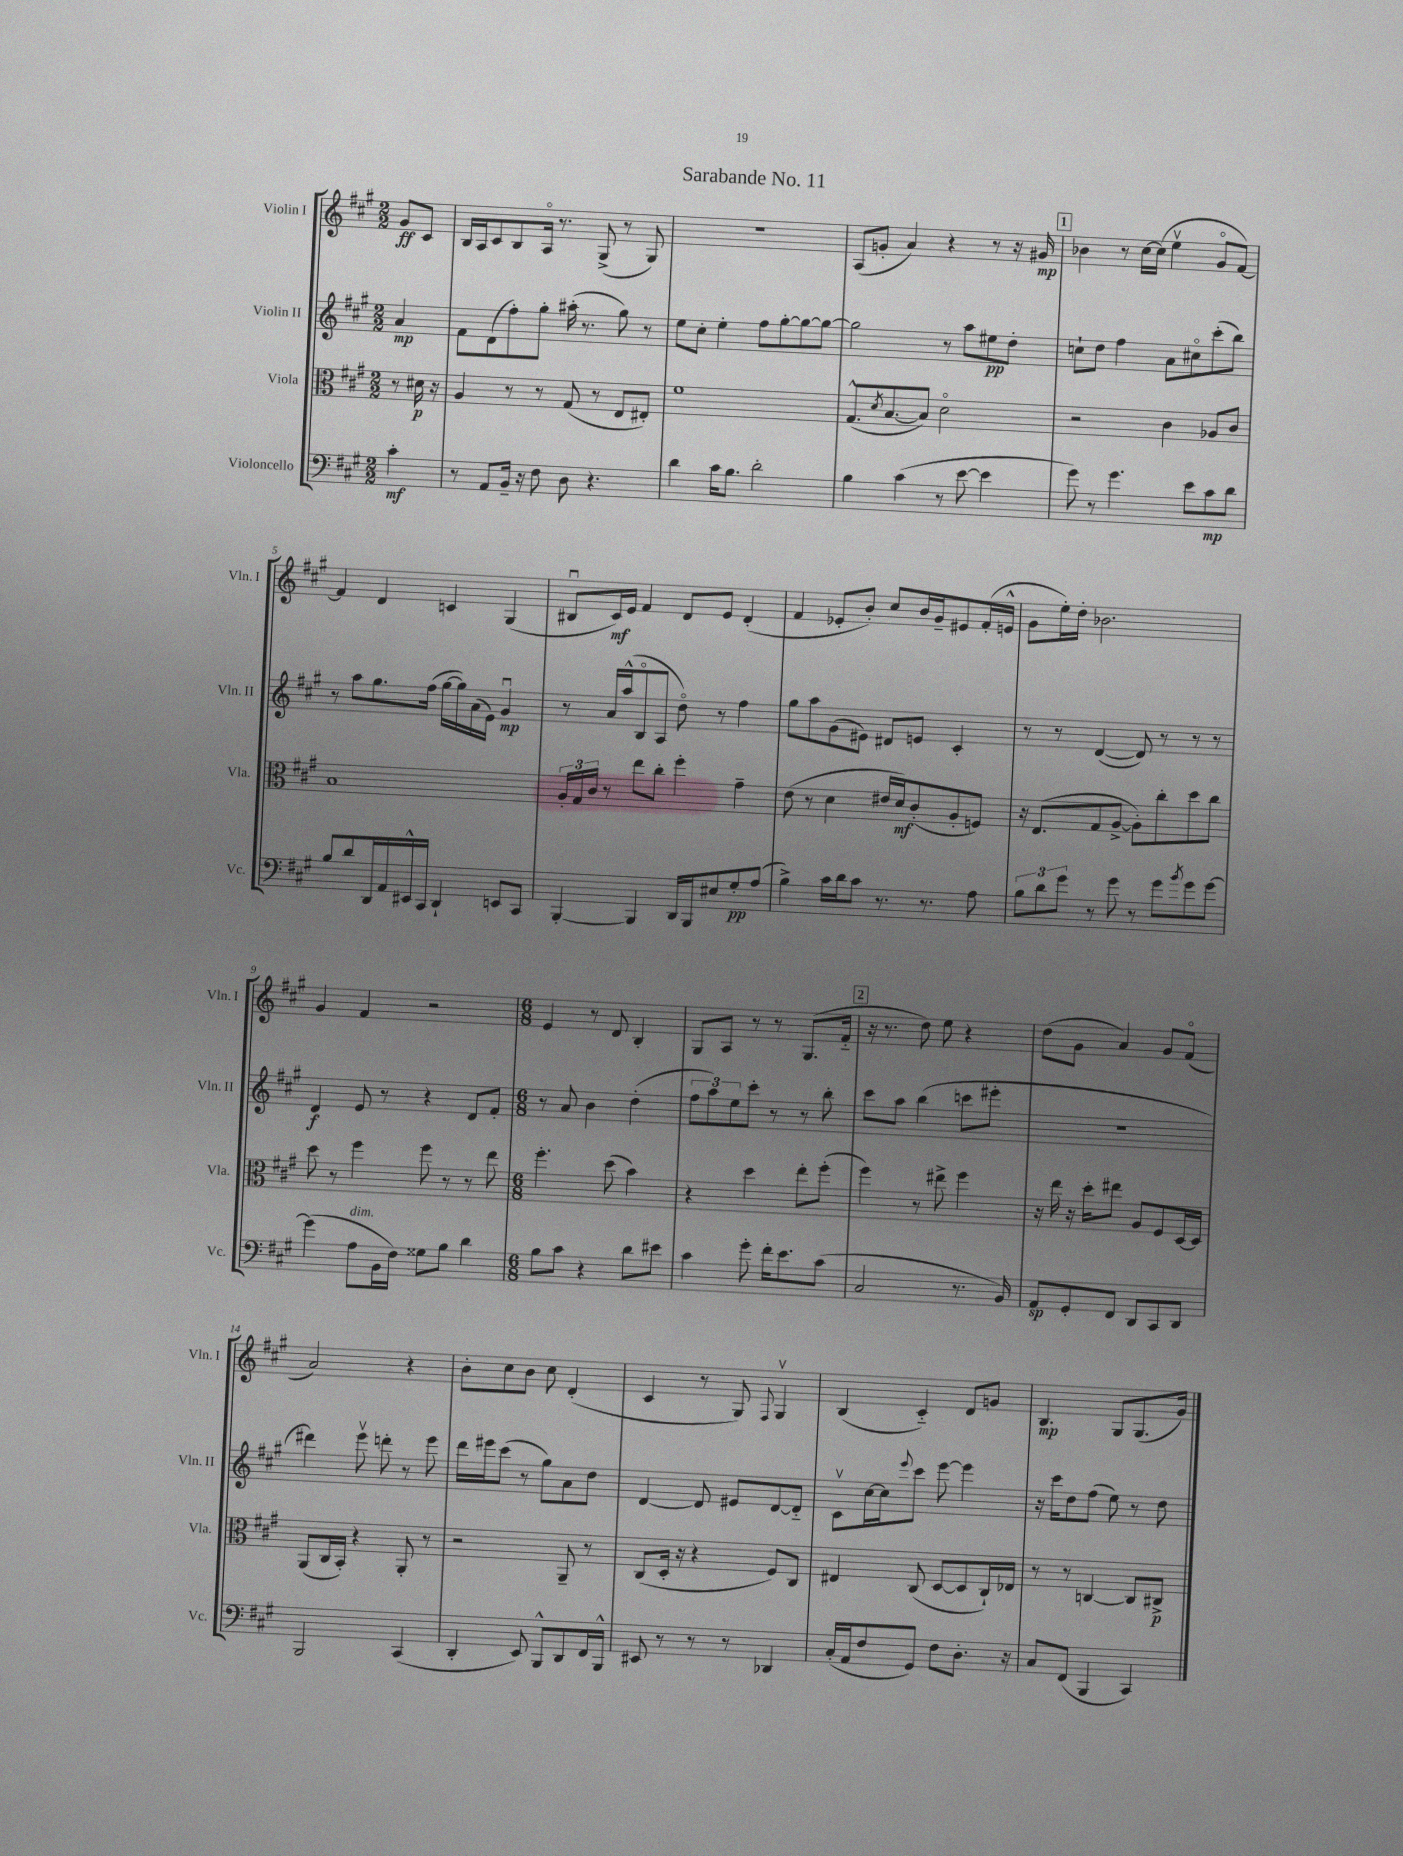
\header { title = "Sarabande No. 11" }
<<
\new StaffGroup <<
\new Staff = "s0" \with { instrumentName = "Violin I" shortInstrumentName = "Vln. I" } {
    \clef treble \key a \major \numericTimeSignature \time 2/2 \partial 4
    gis'8\ff cis'8 |
    b16 a16 cis'8 b8 a16\flageolet r8. gis8->( r8 gis8) |
    r1 |
    a8( g'8-. a'4) r4 r8 r16 gis'16\mp |
    \mark \markup { \box "1" } bes'4 r8 cis''16~ cis''16( e''4\upbow gis'8\flageolet fis'8~) |
    fis'4 d'4 c'4 gis4( |
    bis8\downbow cis'16\mf) e'16 fis'4 d'8 e'8 d'4-.( |
    fis'4 ees'8-. b'8-.) cis''8 b'16 gis'16-- eis'8 fis'16-.( e'16-^ |
    gis'8 e''16-.) d''16-. bes'2. |
    gis'4 fis'4 r2 |
    \numericTimeSignature \time 6/8 e'4 r8 d'8 b4-. |
    gis8 a8 r8 r8 gis8.( fis'16-_ |
    \mark \markup { \box "2" } r16 r8. d''8) e''8 r4 |
    d''8( gis'8 a'4) gis'8 fis'8\flageolet( |
    a'2) r4 |
    b'8-. cis''8 b'8 cis''8 d'4-.( |
    cis'4 r8 gis8) \appoggiatura { fis8 } gis4\upbow |
    b4( cis'4-_) d'8 g'8 |
    b4.\mp gis8 gis8.( gis'16) \bar "|." |
}
\new Staff = "s1" \with { instrumentName = "Violin II" shortInstrumentName = "Vln. II" } {
    \clef treble \key a \major \numericTimeSignature \time 2/2 \partial 4
    a'4\mp |
    fis'8 d'8( fis''8-.) gis''8-. ais''16-.( r8. gis''8) r8 |
    e''8 cis''8-. e''4-. fis''8 gis''8~-. gis''8~ gis''8~ |
    gis''2 r8 a''8 eis''8\pp d''8-. |
    \mark \markup { \box "1" } c''8-! d''8 fis''4 a'8 cis''8\flageolet cis'''8-.( b''8) |
    r8 a''8 gis''8. fis''16( gis''16~ gis''16) a'16( e'16) gis'4\downbow\mp |
    r8 a'16 a''16-^( b8\flageolet a8 d''8\flageolet) r8 fis''4 |
    gis''8 a''8 gis'8( eis'8) dis'8 e'8 cis'4-. |
    r8 r8 d'4~( d'8) r8 r8 r8 |
    d'4\f e'8 r8 r4 d'8 fis'8-. |
    \numericTimeSignature \time 6/8 r8 a'8 b'4 d''4-.( |
    \tuplet 3/2 { fis''8 a''8) e''8 } cis'''8-. r8 r8 b''8-. |
    \mark \markup { \box "2" } cis'''8 a''8 b''4( c'''8 eis'''8-. |
    R2. |
    dis'''4) e'''8\upbow d'''8-. r8 e'''8 |
    d'''16 eis'''16 cis'''8( r8 gis''8) a'8 d''8 |
    d'4~ d'8 eis'8 d'8~ d'8-_ |
    cis'8\upbow cis''16~ cis''16 \appoggiatura { e'''8 } cis'''8 e'''8~ e'''4 |
    r16 cis'''16 d''8 fis''8( e''8) r8 d''8 \bar "|." |
}
\new Staff = "s2" \with { instrumentName = "Viola" shortInstrumentName = "Vla." } {
    \clef alto \key a \major \numericTimeSignature \time 2/2 \partial 4
    r8 dis'16\p r16 |
    a4 r8 r8 gis8( r8 e8 eis8-.) |
    fis'1 |
    gis8.-^( \acciaccatura { d'8 } b8.~ b8) d'2\flageolet |
    \mark \markup { \box "1" } r2 cis'4 aes8 cis'8 |
    b1 |
    \tuplet 3/2 { a16-. gis16 cis'16 } r8 e''8 cis''8-. fis''4-. gis'4-- |
    e'8( r8 d'4 eis'16 d'16\mf) cis'8-.( a8-. f8) |
    r16 e8.( gis8 a8~-> a8-.) cis''8-. d''8 cis''8 |
    d''8 r8 fis''4 fis''8 r8 r8 e''8 |
    \numericTimeSignature \time 6/8 fis''4.-. d''8( b'4) |
    r4 d''4 e''8-. fis''8-.( |
    \mark \markup { \box "2" } fis''4) r8 eis''8-> fis''4 |
    r16 e''16 r16 d''16-. eis''8 a8 fis8 d16~ d16 |
    a,8( cis16 b,16-.) r4 a,8-. r8 |
    r2 a,8-- r8 |
    cis8( d16-. r16 r4 fis8) cis8 |
    eis4 cis8( d8~ d8 cis16-!) ees16 |
    r8 r8 c4~ c8 cis8->\p \bar "|." |
}
\new Staff = "s3" \with { instrumentName = "Violoncello" shortInstrumentName = "Vc." } {
    \clef bass \key a \major \numericTimeSignature \time 2/2 \partial 4
    cis'4-.\mf |
    r8 a,8 b,16-- r16 fis8 d8 r4. |
    d'4 cis'16 b8. d'2-. |
    b4 cis'4( r8 e'8~ e'4 |
    \mark \markup { \box "1" } gis'8) r8 gis'4. e'8 cis'8\mp d'8 |
    b8 d'8 d,16 a,16 eis,16-^ cis,16 d,4-! e,8 cis,8 |
    b,,4~-. b,,4 d,16 b,,16 eis8 gis8-.\pp a8( |
    b4->) cis'16 d'16 cis'8 r8. r8. a8 |
    \tuplet 3/2 { b8 d'8 gis'8 } r8 gis'8 r8 gis'8 \acciaccatura { b'8 } gis'8 gis'8~ |
    gis'4( a8^\markup { \italic "dim." } b,16 fis16) gisis8 b8 d'4 |
    \numericTimeSignature \time 6/8 b8 cis'8 r4 d'8 eis'8 |
    cis'4 gis'8-. fis'16-. e'8. cis'8( |
    \mark \markup { \box "2" } cis2 r8. b,16) |
    a,8\sp gis,8-. fis,8 d,8 cis,8 d,8 |
    b,,2 cis,4( |
    d,4-. e,8) b,,8-^ d,8 fis,16 b,,16-^ |
    eis,8 r8 r8 r8 des,4 |
    cis16-.( a,16 fis8 gis,8) fis8 d8.-. r16 |
    cis8 fis,8( b,,4 cis,4) \bar "|." |
}
>>
>>
